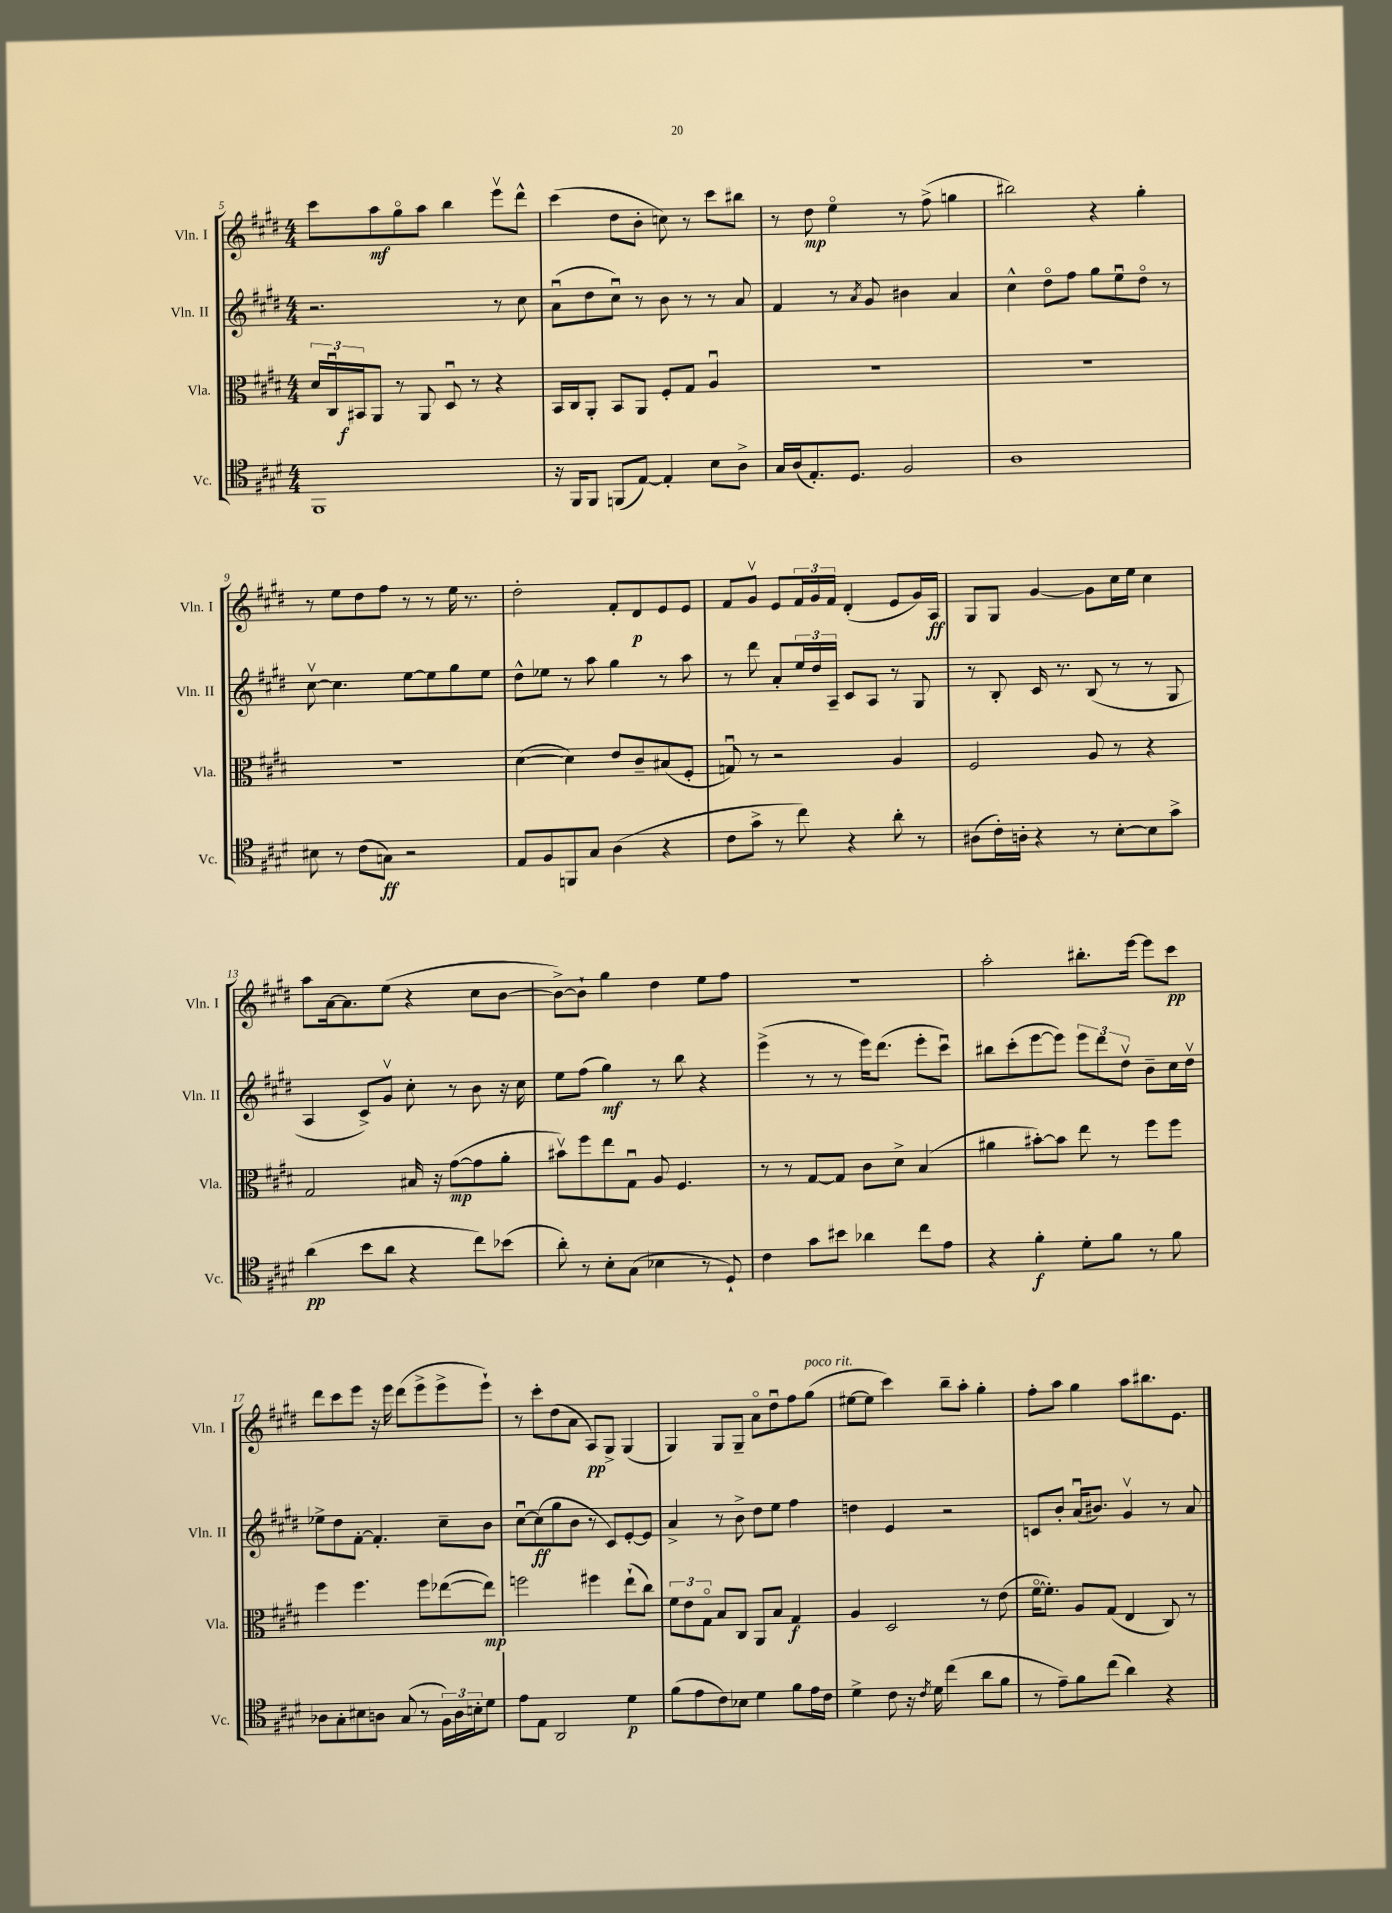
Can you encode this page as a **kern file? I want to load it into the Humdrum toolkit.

**kern	**dynam	**kern	**dynam	**kern	**dynam	**kern	**dynam
*part4	*part4	*part3	*part3	*part2	*part2	*part1	*part1
*staff4	*staff4	*staff3	*staff3	*staff2	*staff2	*staff1	*staff1
*I"Vc.	*	*I"Vla.	*	*I"Vln. II	*	*I"Vln. I	*
*I'Vc.	*	*I'Vla.	*	*I'Vln. II	*	*I'Vln. I	*
*clefC4	*	*clefC3	*	*clefG2	*	*clefG2	*
*k[f#c#g#d#]	*	*k[f#c#g#d#]	*	*k[f#c#g#d#]	*	*k[f#c#g#d#]	*
*M4/4	*	*M4/4	*	*M4/4	*	*M4/4	*
=5	=5	=5	=5	=5	=5	=5	=5
1FF#	.	24d#/LL	.	2.r	.	8ccc#\L	.
.	.	24C#u/	.	.	.	.	.
.	.	24BB#X/J	f	.	.	.	.
.	.	8AA/J	.	.	.	8aa\	mf
.	.	8r	.	.	.	8gg#\	.
.	.	8AA/	.	.	.	8aa\J	.
.	.	8D#u/	.	.	.	4bb\	.
.	.	8r	.	.	.	.	.
.	.	4r	.	8r	.	8eeev\L	.
.	.	.	.	8cc#\	.	8ddd#^^\J	.
=6	=6	=6	=6	=6	=6	=6	=6
16r	.	16BB/LL	.	(8au\L	.	(4ccc#\	.
16FF#/KL	.	16C#/J	.	.	.	.	.
8FF#/J	.	8AA'/J	.	8dd#\	.	.	.
(8FFn/L	.	8BB/L	.	8cc#u\J)	.	8dd#\L	.
[8E/J)	.	8AA/J	.	8r	.	8b'\J	.
4E'/]	.	8F#'/L	.	8b\	.	8ccn\)	.
.	.	8G#/J	.	8r	.	8r	.
8B\L	.	4Au/	.	8r	.	8ccc#\L	.
8A^\J	.	.	.	8a/	.	8bb#X\J	.
=7	=7	=7	=7	=7	=7	=7	=7
16G#/LL	.	1r	.	4f#/	.	8r	.
(16A/J	.	.	.	.	.	.	.
8.E'/)	.	.	.	.	.	8dd#\	mp
.	.	.	.	8r	.	4ee\	.
8.D#/J	.	.	.	.	.	.	.
.	.	.	.	8qa/	.	.	.
.	.	.	.	8g#/	.	.	.
2F#/	.	.	.	4b#X\	.	8r	.
.	.	.	.	.	.	(8ff#^\	.
.	.	.	.	4a/	.	4ggn\	.
=8	=8	=8	=8	=8	=8	=8	=8
1A	.	1r	.	4cc#^^\	.	2bb#X\)	.
.	.	.	.	8dd#\L	.	.	.
.	.	.	.	8ff#\J	.	.	.
.	.	.	.	8gg#\L	.	4r	.
.	.	.	.	8eeu\	.	.	.
.	.	.	.	8dd#\J	.	4gg#'\	.
.	.	.	.	8r	.	.	.
!!LO:LB:g=z
=9	=9	=9	=9	=9	=9	=9	=9
8B#X\	.	1r	.	[8cc#v\	.	8r	.
8r	.	.	.	4.cc#\]	.	8ee\L	.
(8c#\L	.	.	.	.	.	8dd#\	.
8Gn\J)	ff	.	.	.	.	8ff#\J	.
2r	.	.	.	[8ee\L	.	8r	.
.	.	.	.	8ee\]	.	8r	.
.	.	.	.	8gg#\	.	16ee\	.
.	.	.	.	.	.	8.r	.
.	.	.	.	8ee\J	.	.	.
=10	=10	=10	=10	=10	=10	=10	=10
8E/L	.	([4d#\	.	8dd#^^\L	.	2dd#'\	.
8F#/	.	.	.	8ee-X\J	.	.	.
8FFn/	.	4d#\])	.	8r	.	.	.
8G#/J	.	.	.	8aa\	.	.	.
(4A\	.	8e/L	.	4gg#\	.	8f#'/L	.
.	.	8c#~/	.	.	.	8d#/	p
4r	.	(8B#X/	.	8r	.	8e/	.
.	.	8F#'/J	.	8aa\	.	8e/J	.
=11	=11	=11	=11	=11	=11	=11	=11
8c#\L	.	8Gnu/)	.	8r	.	8f#/L	.
8g#^\J	.	8r	.	8ddd#\	.	8g#v/J	.
8r	.	2r	.	8a'/L	.	8e/L	.
8cc#\)	.	.	.	24ee/L	.	24f#/L	.
.	.	.	.	24dd#/	.	24g#/	.
.	.	.	.	24A~/JJ	.	24f#/JJ	.
4r	.	.	.	8c#/L	.	(4d#'/	.
.	.	.	.	8A/J	.	.	.
8a'\	.	4A/	.	8r	.	8e/L	.
8r	.	.	.	8G#/	.	16g#/L)	.
.	.	.	.	.	.	16A/JJ	ff
=12	=12	=12	=12	=12	=12	=12	=12
(8A#X\L	.	2F#/	.	8r	.	8G#/L	.
16c#'\L)	.	.	.	8B'/	.	8G#/J	.
16An'\JJ	.	.	.	.	.	.	.
4r	.	.	.	16c#/	.	[4g#/	.
.	.	.	.	8.r	.	.	.
8r	.	8A/	.	(8B/	.	8g#\L]	.
[8B'\L	.	8r	.	8r	.	16cc#\L	.
.	.	.	.	.	.	16ee\JJ	.
8B\]	.	4r	.	8r	.	4cc#\	.
8g#^\J	.	.	.	8G#/	.	.	.
!!LO:LB:g=z
=13	=13	=13	=13	=13	=13	=13	=13
(4a\	pp	2G#/	.	4A/	.	8aa\L	.
.	.	.	.	.	.	[16a\k	.
.	.	.	.	.	.	8.a\]	.
8b\L	.	.	.	8c#^/L)	.	.	.
8a\J	.	.	.	8g#v/J	.	(8ee\J	.
4r	.	16B#X/	.	8cc#'\	.	4r	.
.	.	16r	.	.	.	.	.
.	.	([8g#\L	mp	8r	.	.	.
8cc#\L)	.	8g#\]	.	8b\	.	8cc#\L	.
(8b-X\J	.	8a'\J	.	16r	.	[8b\J	.
.	.	.	.	16cc#\	.	.	.
=14	=14	=14	=14	=14	=14	=14	=14
8a'\)	.	8b#Xv\L)	.	8ee\L	.	8b^\L_)	.
8r	.	8ff#\	.	(8ff#\J	.	8b`\J]	.
8B'\L	.	8ee\	.	4gg#\)	mf	4gg#\	.
(8G#\J	.	8G#u\J	.	.	.	.	.
4B-X\	.	8A/	.	8r	.	4dd#\	.
.	.	4.F#/	.	8bb\	.	.	.
8r	.	.	.	4r	.	8ee\L	.
8D#`/)	.	.	.	.	.	8ff#\J	.
=15	=15	=15	=15	=15	=15	=15	=15
4c#\	.	8r	.	(4eee^\	.	1r	.
.	.	8r	.	.	.	.	.
8g#\L	.	[8G#/L	.	8r	.	.	.
8b#X\J	.	8G#/J]	.	8r	.	.	.
4a-X\	.	8c#\L	.	16eee\KL)	.	.	.
.	.	.	.	(8.ddd#\J	.	.	.
.	.	8d#^\J	.	.	.	.	.
8cc#\L	.	(4B/	.	8eee'\L	.	.	.
8e\J	.	.	.	8ccc#u\J)	.	.	.
=16	=16	=16	=16	=16	=16	=16	=16
4r	.	4a#X\	.	8bb#X\L	.	2aa'\	.
.	.	.	.	(8ccc#'\	.	.	.
4f#'\	f	[8b#X'\L)	.	[8eee\	.	.	.
.	.	8b#\J]	.	8eee\J])	.	.	.
8d#'\L	.	8ee\	.	12eee\L	.	8.bb#X'\L	.
.	.	.	.	12ddd#\	.	.	.
8f#\J	.	8r	.	.	.	.	.
.	.	.	.	12dd#v\J	.	.	.
.	.	.	.	.	.	[16eee\Jk	.
8r	.	8ff#\L	.	8b~\L	.	8eee\L]	.
8f#\	.	8ff#\J	.	16cc#\L	.	8ccc#\J	pp
.	.	.	.	16dd#v\JJ	.	.	.
!!LO:LB:g=z
=17	=17	=17	=17	=17	=17	=17	=17
8A-X\L	.	4ff#\	.	8ee-X^\L	.	8ddd#\L	.
8G#'\	.	.	.	8dd#\	.	8ccc#\	.
8B#X\	.	4.ff#\	.	[8f#'\J	.	8eee\J	.
8An\J	.	.	.	4.f#'/]	.	16r	.
.	.	.	.	.	.	16eee\	.
(8G#/	.	.	.	.	.	(8ddd#\L	.
8r	.	8ff#\L	.	.	.	8eee^\	.
24F#\LL)	.	([8ee-X\	.	8cc#~\L	.	8eee^\	.
24A\	.	.	.	.	.	.	.
24Bn'\J	.	.	.	.	.	.	.
8d#\J	.	8ee-\J])	mp	8b\J	.	8eee`\J)	.
=18	=18	=18	=18	=18	=18	=18	=18
8e\L	.	2ffn\	.	[8cc#u\L	.	8r	.
8E\J	.	.	.	(8cc#\]	ff	8ccc#'\L	.
2AA/	.	.	.	8gg#\	.	(8dd#\	.
.	.	.	.	8b\J	.	8a\J	.
.	.	4ff#X\	.	8r	.	8A/L)	pp
.	.	.	.	8c#/L)	.	8G#^/J	.
4d#\	p	(8ee`\L	.	[8e'/	.	(4G#/	.
.	.	8cc#\J)	.	8e/J]	.	.	.
=19	=19	=19	=19	=19	=19	=19	=19
(8f#\L	.	12f#\L	.	4a^/	.	4G#/)	.
.	.	12e\	.	.	.	.	.
8e\	.	.	.	.	.	.	.
.	.	12G#\J	.	.	.	.	.
8c#\)	.	8B/L	.	8r	.	8G#/L	.
8B-X\J	.	8C#/J	.	8b^\	.	8G#~/J	.
4d#\	.	8AA/L	.	8dd#\L	.	8a\L	.
.	.	8B/J	.	8ee\J	.	8dd#u\	.
8f#\L	.	4G#/	f	4ff#\	.	8ff#\	.
!	!	!	!	!	!	!LO:TX:a:i:t=poco rit.	!
16e\L	.	.	.	.	.	(8gg#\J	.
16c#\JJ	.	.	.	.	.	.	.
=20	=20	=20	=20	=20	=20	=20	=20
4d#^\	.	4A/	.	4ddn\	.	[8ee#X\L	.
.	.	.	.	.	.	8ee#\J]	.
8c#\	.	2D#/	.	4e/	.	4ccc#\)	.
16r	.	.	.	.	.	.	.
8qc#/	.	.	.	.	.	.	.
16d#\	.	.	.	.	.	.	.
(4cc#\	.	.	.	2r	.	8bb~\L	.
.	.	.	.	.	.	8aa'\J	.
8a\L	.	8r	.	.	.	4gg#'\	.
8f#\J	.	(8e\	.	.	.	.	.
=21	=21	=21	=21	=21	=21	=21	=21
8r	.	[16f#\KL	.	8cn/L	.	8ff#'\L	.
.	.	8.f#'\J])	.	.	.	.	.
8e~\L)	.	.	.	8b'/J	.	8aa\J	.
8f#\	.	8A/L	.	(16au/KL	.	4gg#\	.
.	.	.	.	8.b#X/J)	.	.	.
(8cc#\J	.	(8G#/J	.	.	.	.	.
4a\)	.	4E/	.	4g#v/	.	8aa\L	.
.	.	.	.	.	.	8.bb#X\	.
4r	.	8C#/)	.	8r	.	.	.
.	.	.	.	.	.	8.e\J	.
.	.	8r	.	8a/	.	.	.
==	==	==	==	==	==	==	==
*-	*-	*-	*-	*-	*-	*-	*-
